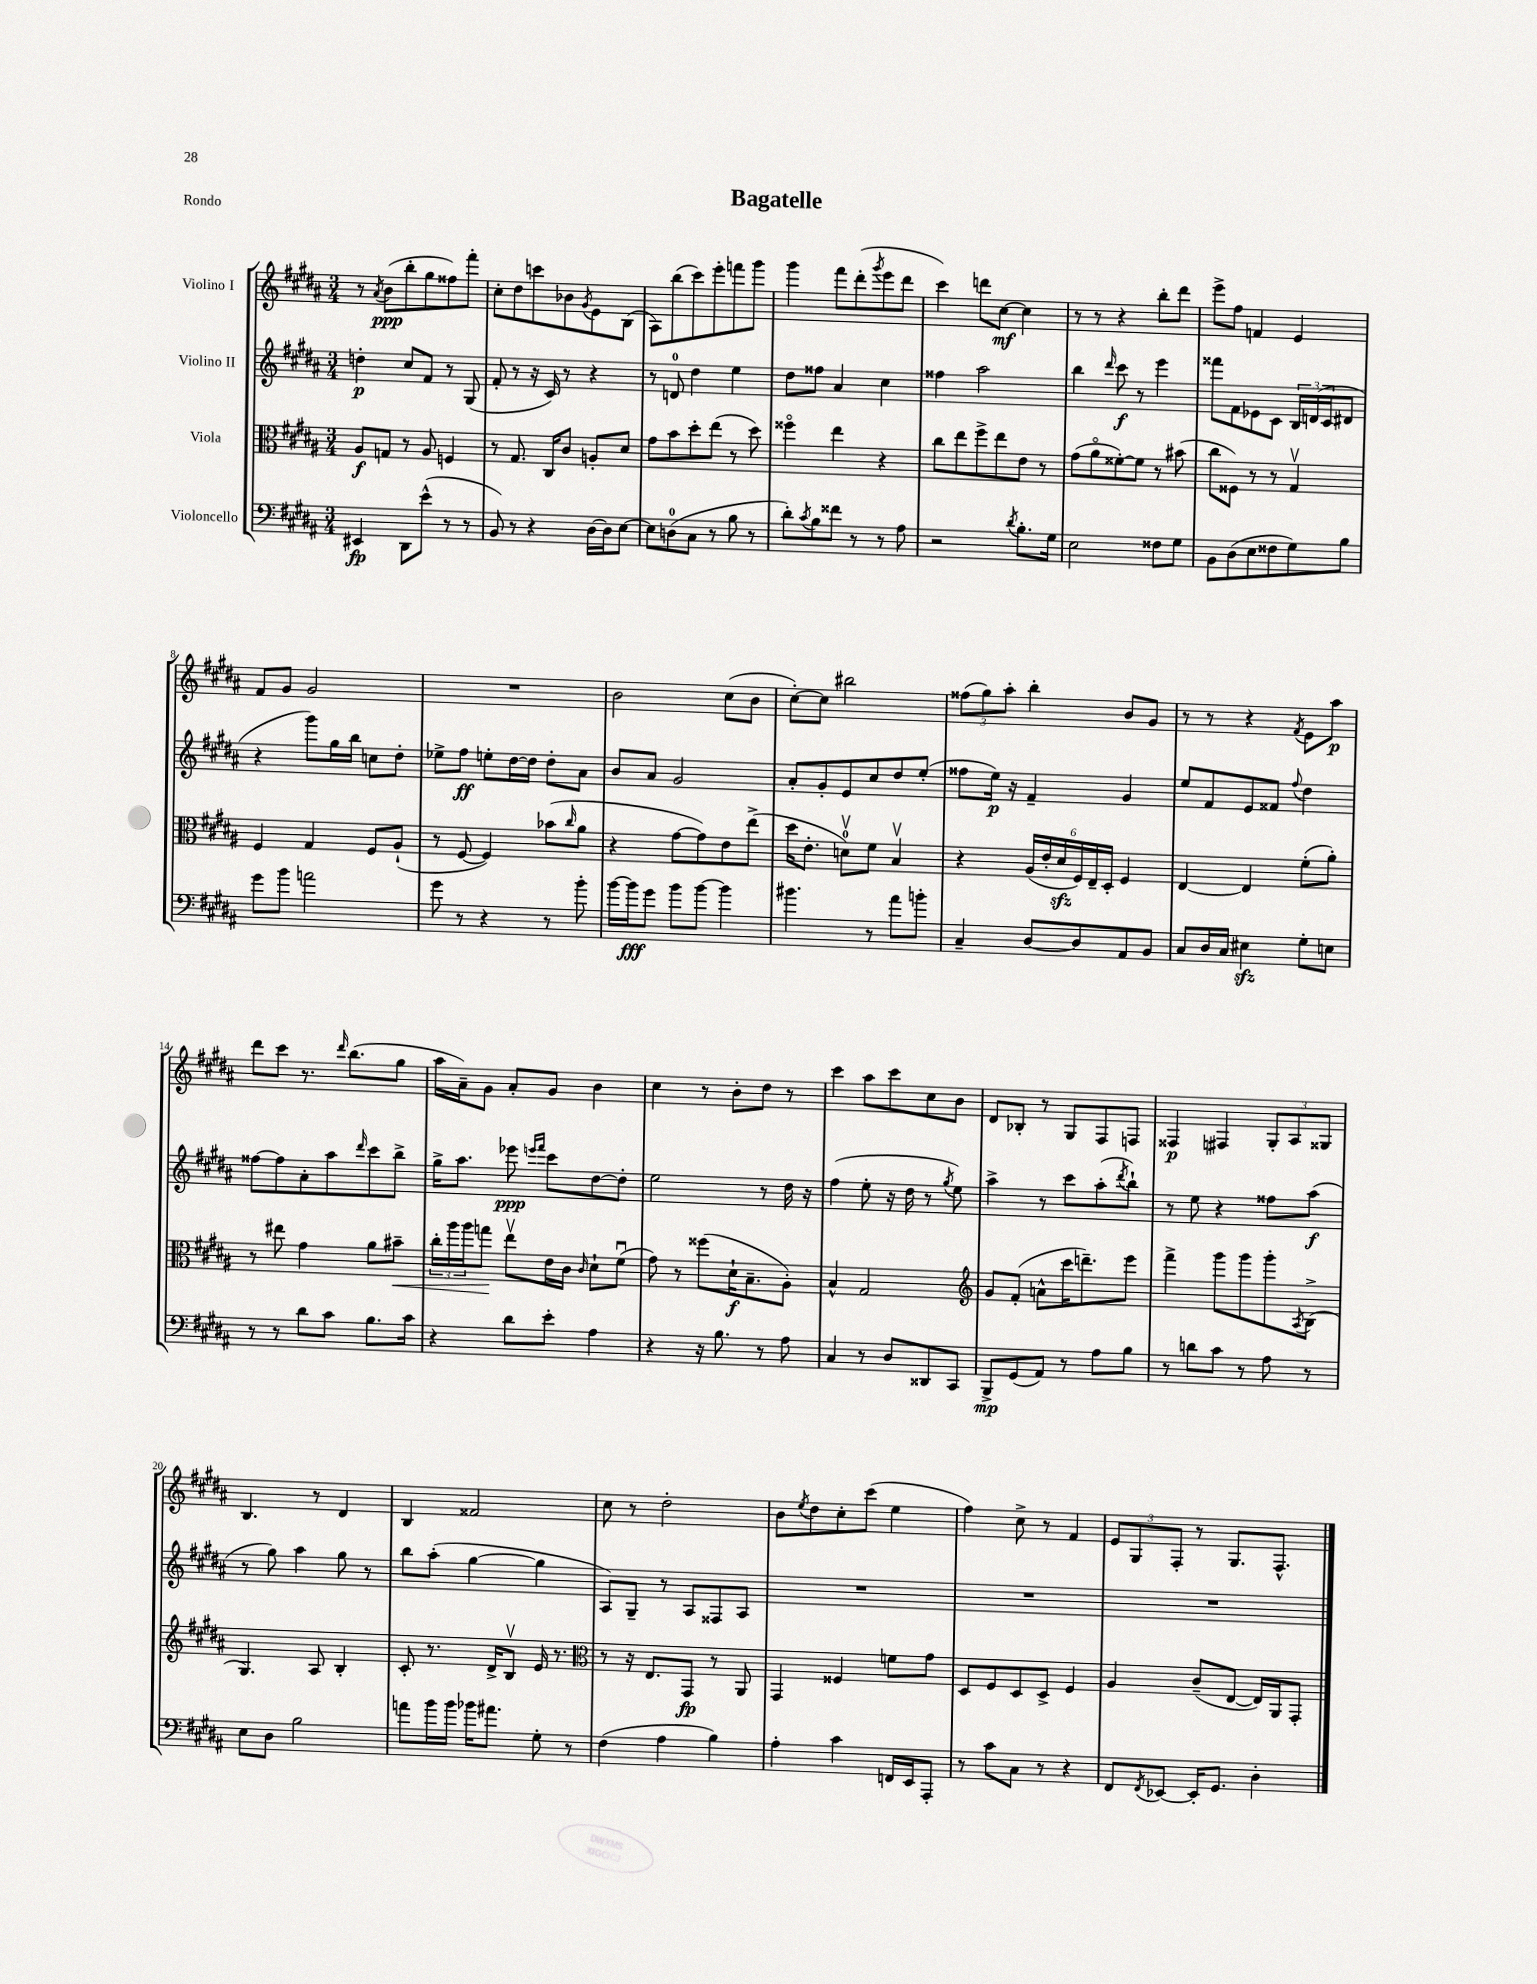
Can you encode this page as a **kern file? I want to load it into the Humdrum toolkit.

**kern	**dynam	**kern	**dynam	**kern	**dynam	**kern	**dynam
*part4	*part4	*part3	*part3	*part2	*part2	*part1	*part1
*staff4	*staff4	*staff3	*staff3	*staff2	*staff2	*staff1	*staff1
*I"Violoncello	*	*I"Viola	*	*I"Violino II	*	*I"Violino I	*
*clefF4	*	*clefC3	*	*clefG2	*	*clefG2	*
*k[f#c#g#d#a#]	*	*k[f#c#g#d#a#]	*	*k[f#c#g#d#a#]	*	*k[f#c#g#d#a#]	*
*M3/4	*	*M3/4	*	*M3/4	*	*M3/4	*
=1	=1	=1	=1	=1	=1	=1	=1
4EE#X/	fp	8A#/L	f	4ddn'\	p	8r	.
.	.	.	.	.	.	8qa#/	.
.	.	8Gn/J	.	.	.	(8b\L	ppp
8DD#\L	.	8r	.	8cc#/L	.	8bb'\	.
(8e^^\J	.	8A#/	.	8f#/J	.	8gg#\	.
8r	.	4Fn/	.	8r	.	8ff##X\)	.
8r	.	.	.	(8G#/	.	8fff#'\J	.
=2	=2	=2	=2	=2	=2	=2	=2
8BB/)	.	8r	.	8f#'/	.	8cc#'\L	.
8r	.	8.G#/	.	8r	.	8dd#\	.
4r	.	.	.	16r	.	8cccn\	.
.	.	16C#/KL	.	16c#/)	.	.	.
.	.	8c#/J	.	8r	.	8b-X\	.
.	.	.	.	.	.	8qg#/	.
[16D#\LL	.	8An'/L	.	4r	.	8e\	.
16D#\J]	.	.	.	.	.	.	.
[8E\J	.	8d#/J	.	.	.	(8B\J	.
=3	=3	=3	=3	=3	=3	=3	=3
8E\L]	.	8g#\L	.	8r	.	8A#\L)	.
(8Dn\	.	8b\	.	8dn/	.	(8bb\	.
8C#\J	.	8dd#'\	.	4dd#\	.	8ccc#\)	.
8r	.	(8ee\J	.	.	.	8eee'\	.
8B\	.	8r	.	4ee\	.	8fffn\	.
8r	.	8dd#\)	.	.	.	8ggg#\J	.
=4	=4	=4	=4	=4	=4	=4	=4
8d#'\L)	.	4ff##X\	.	8dd#\L	.	4ggg#\	.
8qc#/	.	.	.	.	.	.	.
8B\	.	.	.	8ff##X\J	.	.	.
8f##X\J	.	4ee\	.	4a#/	.	8fff#\L	.
8r	.	.	.	.	.	(8ddd#'\	.
.	.	.	.	.	.	8qggg#/	.
8r	.	4r	.	4cc#\	.	8eee\	.
8A#\	.	.	.	.	.	8ddd#\J	.
=5	=5	=5	=5	=5	=5	=5	=5
2r	.	8cc#\L	.	4ff##X\	.	4ccc#\)	.
.	.	8ee\	.	.	.	.	.
.	.	8ff#^\	.	2aa#\	.	8dddn\L	.
.	.	8ee\	.	.	.	[8cc#\J	mf
8qd#/	.	.	.	.	.	.	.
8.B'\L	.	8e\J	.	.	.	4cc#\]	.
.	.	8r	.	.	.	.	.
16G#\Jk	.	.	.	.	.	.	.
=6	=6	=6	=6	=6	=6	=6	=6
2E\	.	(8g#\L	.	4bb\	.	8r	.
.	.	8a#\	.	.	.	8r	.
.	.	.	.	16qqddd#/	.	.	.
.	.	[8f##X'\)	.	8ccc#\	f	4r	.
.	.	8f##\J]	.	8r	.	.	.
8F##X\L	.	8r	.	4eee\	.	8bb'\L	.
8G#\J	.	(8b#X\	.	.	.	8ddd#\J	.
=7	=7	=7	=7	=7	=7	=7	=7
8BB\L	.	8cc#\L	.	8fff##X\L	.	8eee^\L	.
(8D#\	.	8F##X\J)	.	8f#\	.	8ff#\J	.
8E\	.	8r	.	8e-X\	.	4fn/	.
8F##X\	.	8r	.	8c#\J	.	.	.
8G#\)	.	4G#v/	.	24B/LL	.	4e/	.
.	.	.	.	(24dn/	.	.	.
.	.	.	.	24c#/J	.	.	.
8B\J	.	.	.	8d#X/J	.	.	.
!!LO:LB:g=z
=8	=8	=8	=8	=8	=8	=8	=8
8g#\L	.	4F#/	.	4r	.	8f#/L	.
8b\J	.	.	.	.	.	8g#/J	.
2an\	.	4G#/	.	8ggg#\L)	.	2g#/	.
.	.	.	.	16gg#\L	.	.	.
.	.	.	.	16bb\JJ	.	.	.
.	.	8F#/L	.	8ccn\L	.	.	.
.	.	(8A#`/J	.	8dd#'\J	.	.	.
=9	=9	=9	=9	=9	=9	=9	=9
8g#\	.	8r	.	8ee-X^\L	.	2.r	.
8r	.	[8F#/	.	8ff#\J	ff	.	.
4r	.	4F#/])	.	8een'\L	.	.	.
.	.	.	.	[16dd#\L	.	.	.
.	.	.	.	16dd#\JJ]	.	.	.
8r	.	(8b-X\L	.	8dd#'\L	.	.	.
.	.	16qqcc#/	.	.	.	.	.
8b'\	.	8a#\J	.	8a#\J	.	.	.
=10	=10	=10	=10	=10	=10	=10	=10
[16b\LL	.	4r	.	8b/L	.	2b\	.
16b\J]	fff	.	.	.	.	.	.
8g#\J	.	.	.	8a#/J	.	.	.
8b\L	.	[8g#\L	.	2g#/	.	.	.
[8b\J	.	8g#\])	.	.	.	.	.
4b\]	.	8e\	.	.	.	(8cc#\L	.
.	.	(8ee^\J	.	.	.	8b\J	.
=11	=11	=11	=11	=11	=11	=11	=11
4.b#X\	.	16dd#\KL	.	8a#'/L	.	[8cc#'\L)	.
.	.	8.e'\J	.	.	.	.	.
.	.	.	.	8g#'/	.	8cc#\J]	.
.	.	8dnv\L)	.	8e/	.	2bb#X\	.
8r	.	8f#\J	.	8cc#/	.	.	.
8a#\L	.	4Bv/	.	8dd#/	.	.	.
8bn'\J	.	.	.	(8ee'/J	.	.	.
=12	=12	=12	=12	=12	=12	=12	=12
4C#~/	.	4r	.	8ff##X\L	.	(12ff##X\L	.
.	.	.	.	.	.	12gg#\)	.
.	.	.	.	16ee\Jk)	p	.	.
.	.	.	.	.	.	12aa#'\J	.
.	.	.	.	16r	.	.	.
[8D#/L	.	(24A#/LL	.	4f#~/	.	4bb'\	.
.	.	24e'/	.	.	.	.	.
.	.	24d#zz/	.	.	.	.	.
8D#/]	.	24F#/)	.	.	.	.	.
.	.	24E~/	.	.	.	.	.
.	.	24D#'/JJ	.	.	.	.	.
8AA#/	.	4F#/	.	4g#/	.	8b/L	.
8BB/J	.	.	.	.	.	8g#/J	.
=13	=13	=13	=13	=13	=13	=13	=13
8C#/L	.	[4E/	.	8ee/L	.	8r	.
16D#/L	.	.	.	8f#/	.	8r	.
16C#/JJ	.	.	.	.	.	.	.
4E#Xzz\	.	4E/]	.	8e/	.	4r	.
.	.	.	.	8f##X/J	.	.	.
.	.	.	.	8qqff#/	.	8qf#/	.
8G#'\L	.	(8f#'\L	.	4dd#\	.	8e\L	.
8En\J	.	8a#'\J)	.	.	.	8aa#\J	p
!!LO:LB:g=z
=14	=14	=14	=14	=14	=14	=14	=14
8r	.	8r	.	[8ff##X\L	.	8ddd#\L	.
8r	.	8ee#X\	.	8ff##\]	.	8ccc#\J	.
8d#\L	.	4g#\	.	8a#'\	.	8.r	.
8c#\J	.	.	.	8aa#\	.	.	.
.	.	.	.	.	.	16qqddd#/	.
.	.	.	.	.	.	(8.bb\L	.
.	.	.	.	16qqddd#/	.	.	.
8.B\L	.	8a#\L	.	8ccc#\	.	.	.
!	!	!	!LO:HP:b	!	!	!	!
.	.	8b#X~\J	<	8bb^\J	.	8gg#\J	.
16c#\Jk	.	.	.	.	.	.	.
=15	=15	=15	=15	=15	=15	=15	=15
4r	.	24cc#'\LL	.	16gg#^\KL	.	16aa#\LL	.
.	.	24aa#\	.	.	.	.	.
.	.	.	.	8.aa#\J	.	16a#~\J)	.
.	.	24aa#\J	.	.	.	.	.
.	.	8ggn\J	.	.	.	8g#\J	.
8d#\L	.	8eev\L	[	8eee-X\	ppp	8a#'/L	.
.	.	.	.	16qqeeen/LL	.	.	.
.	.	.	.	16qqfff#/JJ	.	.	.
8e'\J	.	16e\L	.	8ccc#\L	.	8g#/J	.
.	.	16c#\JJ	.	.	.	.	.
.	.	16qqc#/	.	.	.	.	.
4A#\	.	8d#`\L	.	[8dd#\	.	4b\	.
.	.	(8f#u\J	.	8dd#'\J]	.	.	.
=16	=16	=16	=16	=16	=16	=16	=16
4r	.	8g#\)	.	2ee\	.	4cc#\	.
.	.	8r	.	.	.	.	.
16r	.	(8ff##X\L	.	.	.	8r	.
8.B\	.	.	.	.	.	.	.
.	.	16d#`\K	f	.	.	8b'\L	.
.	.	8.B~\	.	.	.	.	.
8r	.	.	.	8r	.	8dd#\J	.
8A#\	.	8A#'\J)	.	16dd#\	.	8r	.
.	.	.	.	16r	.	.	.
=17	=17	=17	=17	=17	=17	=17	=17
4C#/	.	4B^^/	.	(4ff#\	.	4ccc#\	.
8r	.	2G#/	.	8ee'\	.	8aa#\L	.
8D#/L	.	.	.	16r	.	8ccc#\	.
.	.	.	.	16dd#\	.	.	.
8DD##X/	.	.	.	8r	.	8cc#\	.
.	.	.	.	8qgg#/	.	.	.
8CC#/J	.	.	.	8ee\)	.	8b\J	.
=18	=18	=18	=18	=18	=18	=18	=18
*	*	*clefG2	*	*	*	*	*
8BBB^/L	mp	8g#/L	.	4aa#^\	.	8d#/L	.
(8GG#/	.	(8f#'/J	.	.	.	8B-X'/J	.
8AA#/J)	.	8an^^\L	.	8r	.	8r	.
8r	.	16ccc#\K	.	8ccc#\L	.	8G#/L	.
.	.	8.dddn~\)	.	.	.	.	.
8A#\L	.	.	.	(8aa#'\	.	8F#/	.
.	.	.	.	8qddd#/	.	.	.
8B\J	.	8eee\J	.	8bb`\J)	.	8Fn/J	.
=19	=19	=19	=19	=19	=19	=19	=19
8r	.	4fff#^\	.	8r	.	4F##X/	p
8dn\L	.	.	.	8ee\	.	.	.
8c#\J	.	8ggg#\L	.	4r	.	4F#X/	.
8r	.	8ggg#\	.	.	.	.	.
8A#\	.	8ggg#'\	.	8ff##X\L	.	12G#'/L	.
.	.	.	.	.	.	12A#/	.
.	.	8qA#/	.	.	.	.	.
8r	.	(8B^\J	.	(8aa#\J	f	.	.
.	.	.	.	.	.	12G##X/J	.
!!LO:LB:g=z
=20	=20	=20	=20	=20	=20	=20	=20
8E\L	.	4.G#/)	.	8r	.	4.B/	.
8D#\J	.	.	.	8gg#\)	.	.	.
2B\	.	.	.	4aa#\	.	.	.
.	.	8A#/	.	.	.	8r	.
.	.	4B'/	.	8gg#\	.	4d#/	.
.	.	.	.	8r	.	.	.
=21	=21	=21	=21	=21	=21	=21	=21
8an\L	.	8c#'/	.	8bb\L	.	4B/	.
16b\L	.	8.r	.	(8aa#'\J	.	.	.
16b\JJ	.	.	.	.	.	.	.
16b-X\KL	.	.	.	[4gg#\	.	2f##X/	.
8.a#X\J	.	16d#^/KL	.	.	.	.	.
.	.	8Bv/J	.	.	.	.	.
8G#'\	.	16e/	.	4gg#\]	.	.	.
.	.	8.r	.	.	.	.	.
8r	.	.	.	.	.	.	.
=22	=22	=22	=22	=22	=22	=22	=22
*	*	*clefC3	*	*	*	*	*
(4F#\	.	8r	.	8A#/L)	.	8cc#\	.
.	.	16r	.	8G#~/J	.	8r	.
.	.	8.E/L	.	.	.	.	.
4A#\	.	.	.	8r	.	2dd#'\	.
.	.	8GG#/J	fp	8A#/L	.	.	.
4B\)	.	8r	.	8F##X/	.	.	.
.	.	8AA#/	.	8A#/J	.	.	.
=23	=23	=23	=23	=23	=23	=23	=23
4A#'\	.	4GG#/	.	2.r	.	8b\L	.
.	.	.	.	.	.	8qee/	.
.	.	.	.	.	.	8dd#\	.
4c#\	.	4F##X/	.	.	.	8cc#'\	.
.	.	.	.	.	.	(8ccc#\J	.
16FFn/LL	.	8fn\L	.	.	.	4ee\	.
16EE/J	.	.	.	.	.	.	.
8AAA#'/J	.	8g#\J	.	.	.	.	.
=24	=24	=24	=24	=24	=24	=24	=24
8r	.	8D#/L	.	2.r	.	4ff#\)	.
8c#\L	.	8F#/	.	.	.	.	.
8C#\J	.	8D#/	.	.	.	8cc#^\	.
8r	.	8D#^/J	.	.	.	8r	.
4r	.	4F#/	.	.	.	4f#/	.
=25	=25	=25	=25	=25	=25	=25	=25
8FF#/L	.	4A#/	.	2.r	.	12e/L	.
.	.	.	.	.	.	12G#/	.
8qFF#/	.	.	.	.	.	.	.
[8EE-X/J	.	.	.	.	.	.	.
.	.	.	.	.	.	12F#'/J	.
16EE-'/KL]	.	(8c#~/L	.	.	.	8r	.
8.GG#/J	.	.	.	.	.	.	.
.	.	[8E/J	.	.	.	8.G#/L	.
4D#'\	.	16E/LL])	.	.	.	.	.
.	.	16AA#/J	.	.	.	8.F#^^/J	.
.	.	8GG#'/J	.	.	.	.	.
==	==	==	==	==	==	==	==
*-	*-	*-	*-	*-	*-	*-	*-
